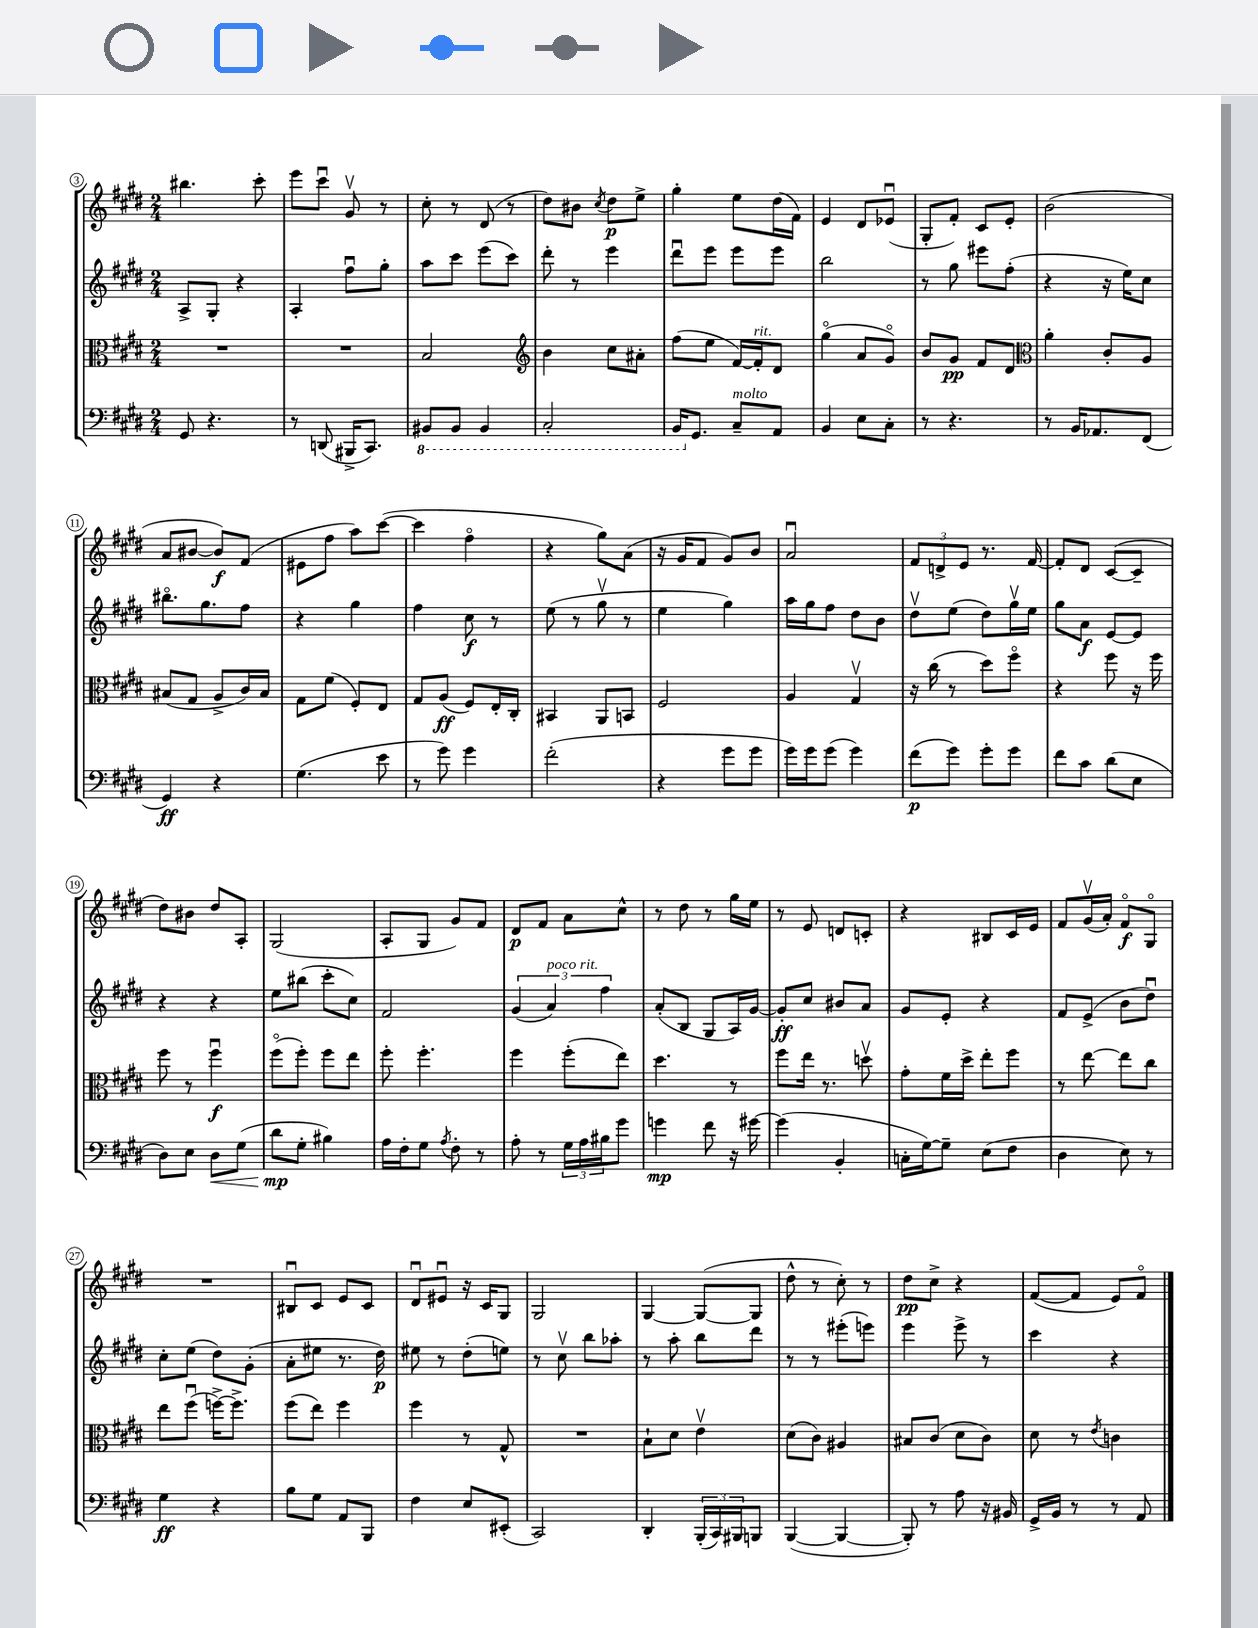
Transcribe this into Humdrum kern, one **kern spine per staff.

**kern	**kern	**kern	**kern
*staff4	*staff3	*staff2	*staff1
*clefF4	*clefC3	*clefG2	*clefG2
*k[f#c#g#d#]	*k[f#c#g#d#]	*k[f#c#g#d#]	*k[f#c#g#d#]
*M2/4	*M2/4	*M2/4	*M2/4
8GG#/	2r	8A^/L	4.bb#\
4.r	.	8G#'/J	.
.	.	4r	.
.	.	.	8ccc#'\
=	=	=	=
8r	2r	4A'/	8eee\L
(8DD/	.	.	8ccc#u\J
16BBB#^/LK	.	8ff#u\L	8g#v/
8.CC#/J)	.	.	.
.	.	8gg#'\J	8r
=	=	=	=
8BBB#/L	2B/	8aa\L	8cc#'\
8BBB#/J	.	8ccc#\J	8r
4BBB#/	.	(8eee\L	(8d#/
.	.	8ccc#\J)	8r
=	=	=	=
*	*clefG2	*	*
2CC#'/	4b\	8ddd#'\	8dd#\L)
.	.	8r	8b#\J
.	.	.	8qcc#/
.	8cc#\L	4eee\	8dd#\L
.	8a#'\J	.	8ee^\J
=	=	=	=
16BBB/LK	(8ff#\L	8ddd#u\L	4gg#'\
8.GG#/J	.	.	.
.	8ee\J	8eee\J	.
8C#~/L	[16f#/LL)	8eee\L	8ee\L
.	16f#'/]J	.	.
8AA/J	8d#/J	8eee\J	(16dd#\L
.	.	.	16f#\JJ)
=	=	=	=
4BB/	(4gg#o\	2bb\	4e/
8E\L	8a/L	.	8d#/L
8C#'\J	8g#o/J)	.	(8e-u/J
=	=	=	=
8r	8b/L	8r	8G#'/L
4.r	8g#/J	8gg#\	8f#'/J)
.	8f#/L	8eee#\L	8c#/L
.	8d#/J	(8ff#'\J	8e'/J
=	=	=	=
*	*clefC3	*	*
8r	4a'\	4r	(2b\
16BB/LK	.	.	.
8.AA-/	.	.	.
.	8c#'/L	16r	.
.	.	16ee\LK)	.
(8FF#/J	8A/J	8cc#\J	.
=	=	=	=
4GG#/)	(8B#/L	8.bb#o\L	8a/L
.	8G#/J	.	[8b#/J
.	.	8.gg#\	.
4r	8A^/L	.	8b#/]L)
.	16c#/L)	8ff#\J	(8f#/J
.	16B#/JJ	.	.
=	=	=	=
(4.G#\	8G#\L	4r	8e#\L
.	(8f#\J	.	8ff#\J
.	8F#'/L)	4gg#\	8aa\L)
8e\	8E/J	.	([8ccc#\J
=	=	=	=
8r	8G#/L	4ff#\	4ccc#\]
8g#\)	(8A/J	.	.
4g#\	8F#/L)	8cc#\	4ff#o\
.	16E'/L	8r	.
.	16C#'/JJ	.	.
=	=	=	=
(2f#'\	4BB#/	(8ee\	4r
.	.	8r	.
.	8AA/L	8gg#v\	8gg#\L)
.	8BB/J	8r	(8a\J
=	=	=	=
4r	2F#/	4ee\	16r
.	.	.	16g#/LK
.	.	.	8f#/J
8g#\L	.	4gg#\)	8g#/L)
8g#\J	.	.	8b/J
=	=	=	=
16g#\LL)	4A/	16aa\LL	2au/
16g#\J	.	16gg#\J	.
(8g#\J	.	8ff#\J	.
4g#\)	4G#v/	8dd#\L	.
.	.	8b\J	.
=	=	=	=
(8f#\L	16r	8dd#v\L	12f#/L
.	(16cc#\	.	.
.	.	.	12d^/
8g#\J)	8r	(8ee\J	.
.	.	.	12e/J
8g#'\L	8dd#\L)	8dd#\L)	8.r
8g#\J	8ff#o\J	16gg#v\L	.
.	.	16ee\JJ	[16f#/
=	=	=	=
8f#\L	4r	8gg#\L	8f#'/]L
8c#\J	.	8a\J	8d#/J
(8d#\L	8ff#\	[8e/L	([8c#/L
8E\J	16r	8e/]J	8c#~/]J
.	16ff#\	.	.
=	=	=	=
8D#\L)	8ff#\	4r	8dd#\L)
8E\J	8r	.	8b#\J
8D#\L	4ff#u\	4r	8dd#/L
(8G#\J	.	.	8A'/J
=	=	=	=
8d#\L	(8ff#o\L	8ee\L	(2G#/
8G#'\J	8ff#'\J)	(8bb#\J	.
4B#\)	8ff#\L	8ccc#'\L	.
.	8ee\J	8cc#\J)	.
=	=	=	=
16A\LL	8ff#'\	2f#/	8A'/L
16F#'\J	.	.	.
8G#\J	4.ff#'\	.	8G#/J
8qA/	.	.	.
8F#'\	.	.	8g#/L)
8r	.	.	8f#/J
=	=	=	=
8A'\	4ff#\	(6g#/	8d#/L
8r	.	.	8f#/J
.	.	6a/)	.
24G#\LL	(8ff#'\L	.	8a\L
24A\	.	.	.
24B#\J	.	6ff#\	.
8g#\J	8ee\J)	.	8cc#^^\J
=	=	=	=
4g\	4.dd#\	(8a'/L	8r
.	.	8B/J	8dd#\
8f#\	.	8G#/L	8r
16r	8r	16A/L)	16gg#\LL
[16g#\	.	[16g#/JJ	16ee\JJ
=	=	=	=
(4g#\]	8ff#\L	8g#'/]L	8r
.	16ee\Jk	8cc#/J	8e/
.	8.r	.	.
4BB'/	.	8b#/L	8d/L
.	8ddv\	8a/J	8c'/J
=	=	=	=
16C'\LL	8g#'\L	8g#/L	4r
[16G#\J)	.	.	.
8G#~\]J	16f#\L	8e'/J	.
.	16dd#^\JJ	.	.
(8E\L	8ee'\L	4r	8B#/L
8F#\J	8ff#\J	.	16c#/L
.	.	.	16e/JJ
=	=	=	=
4D#\	8r	8f#/L	8f#/L
.	[8ee\	(8e^/J	(16g#v/L
.	.	.	16a'/JJ)
8E\)	8ee\]L	8b\L	8f#o/L
8r	8cc#\J	8dd#u\J)	8G#o/J
=	=	=	=
4G#\	8ee\L	8cc#'\L	2r
.	(8ff#u\J	(8ee\J	.
4r	[16ff^\LK)	8dd#\L)	.
.	8.ff^\]J	.	.
.	.	(8g#'\J	.
=	=	=	=
8B\L	(8ff#\L	8a'\L	8B#u/L
8G#\J	8ee\J)	8ee#\J	8c#/J
8AA/L	4ff#\	8.r	8e/L
8BBB/J	.	.	8c#/J
.	.	16dd#\)	.
=	=	=	=
4F#\	4ff#\	8ee#\	8d#u/L
.	.	8r	8e#u/J
8E/L	8r	(8dd#'\L	16r
.	.	.	16c#/LK
(8EE#'/J	8G#^^/	8ee\J)	8G#/J
=	=	=	=
2CC#/)	2r	8r	2G#/
.	.	8cc#v\	.
.	.	8bb\L	.
.	.	8aa-'\J	.
=	=	=	=
4DD#'/	8B`\L	8r	[4G#/
.	8d#\J	8aa'\	.
(24BBB'/LL	4ev\	8bb\L	(8G#/_L
24CC#/)	.	.	.
24BBB#/J	.	.	.
8BBB/J	.	8ddd#\J	8G#/]J
=	=	=	=
([4BBB/	(8d#\L	8r	8dd#^^\
.	8c#\J)	8r	8r
4BBB/_	4A#/	(8eee#'\L	8cc#'\)
.	.	8eee\J)	8r
=	=	=	=
8BBB'/])	8B#/L	4eee\	8dd#\L
8r	(8c#/J	.	8cc#^\J
8A\	8d#\L	8eee^\	4r
16r	8c#\J)	8r	.
16BB#/	.	.	.
=	=	=	=
16GG#^/LL	8d#\	4ccc#\	([8f#/L
16BB/JJ	.	.	.
8r	8r	.	8f#/]J
.	8qe/	.	.
8r	4c\	4r	8e/L)
8AA/	.	.	8f#o/J
==	==	==	==
*-	*-	*-	*-
